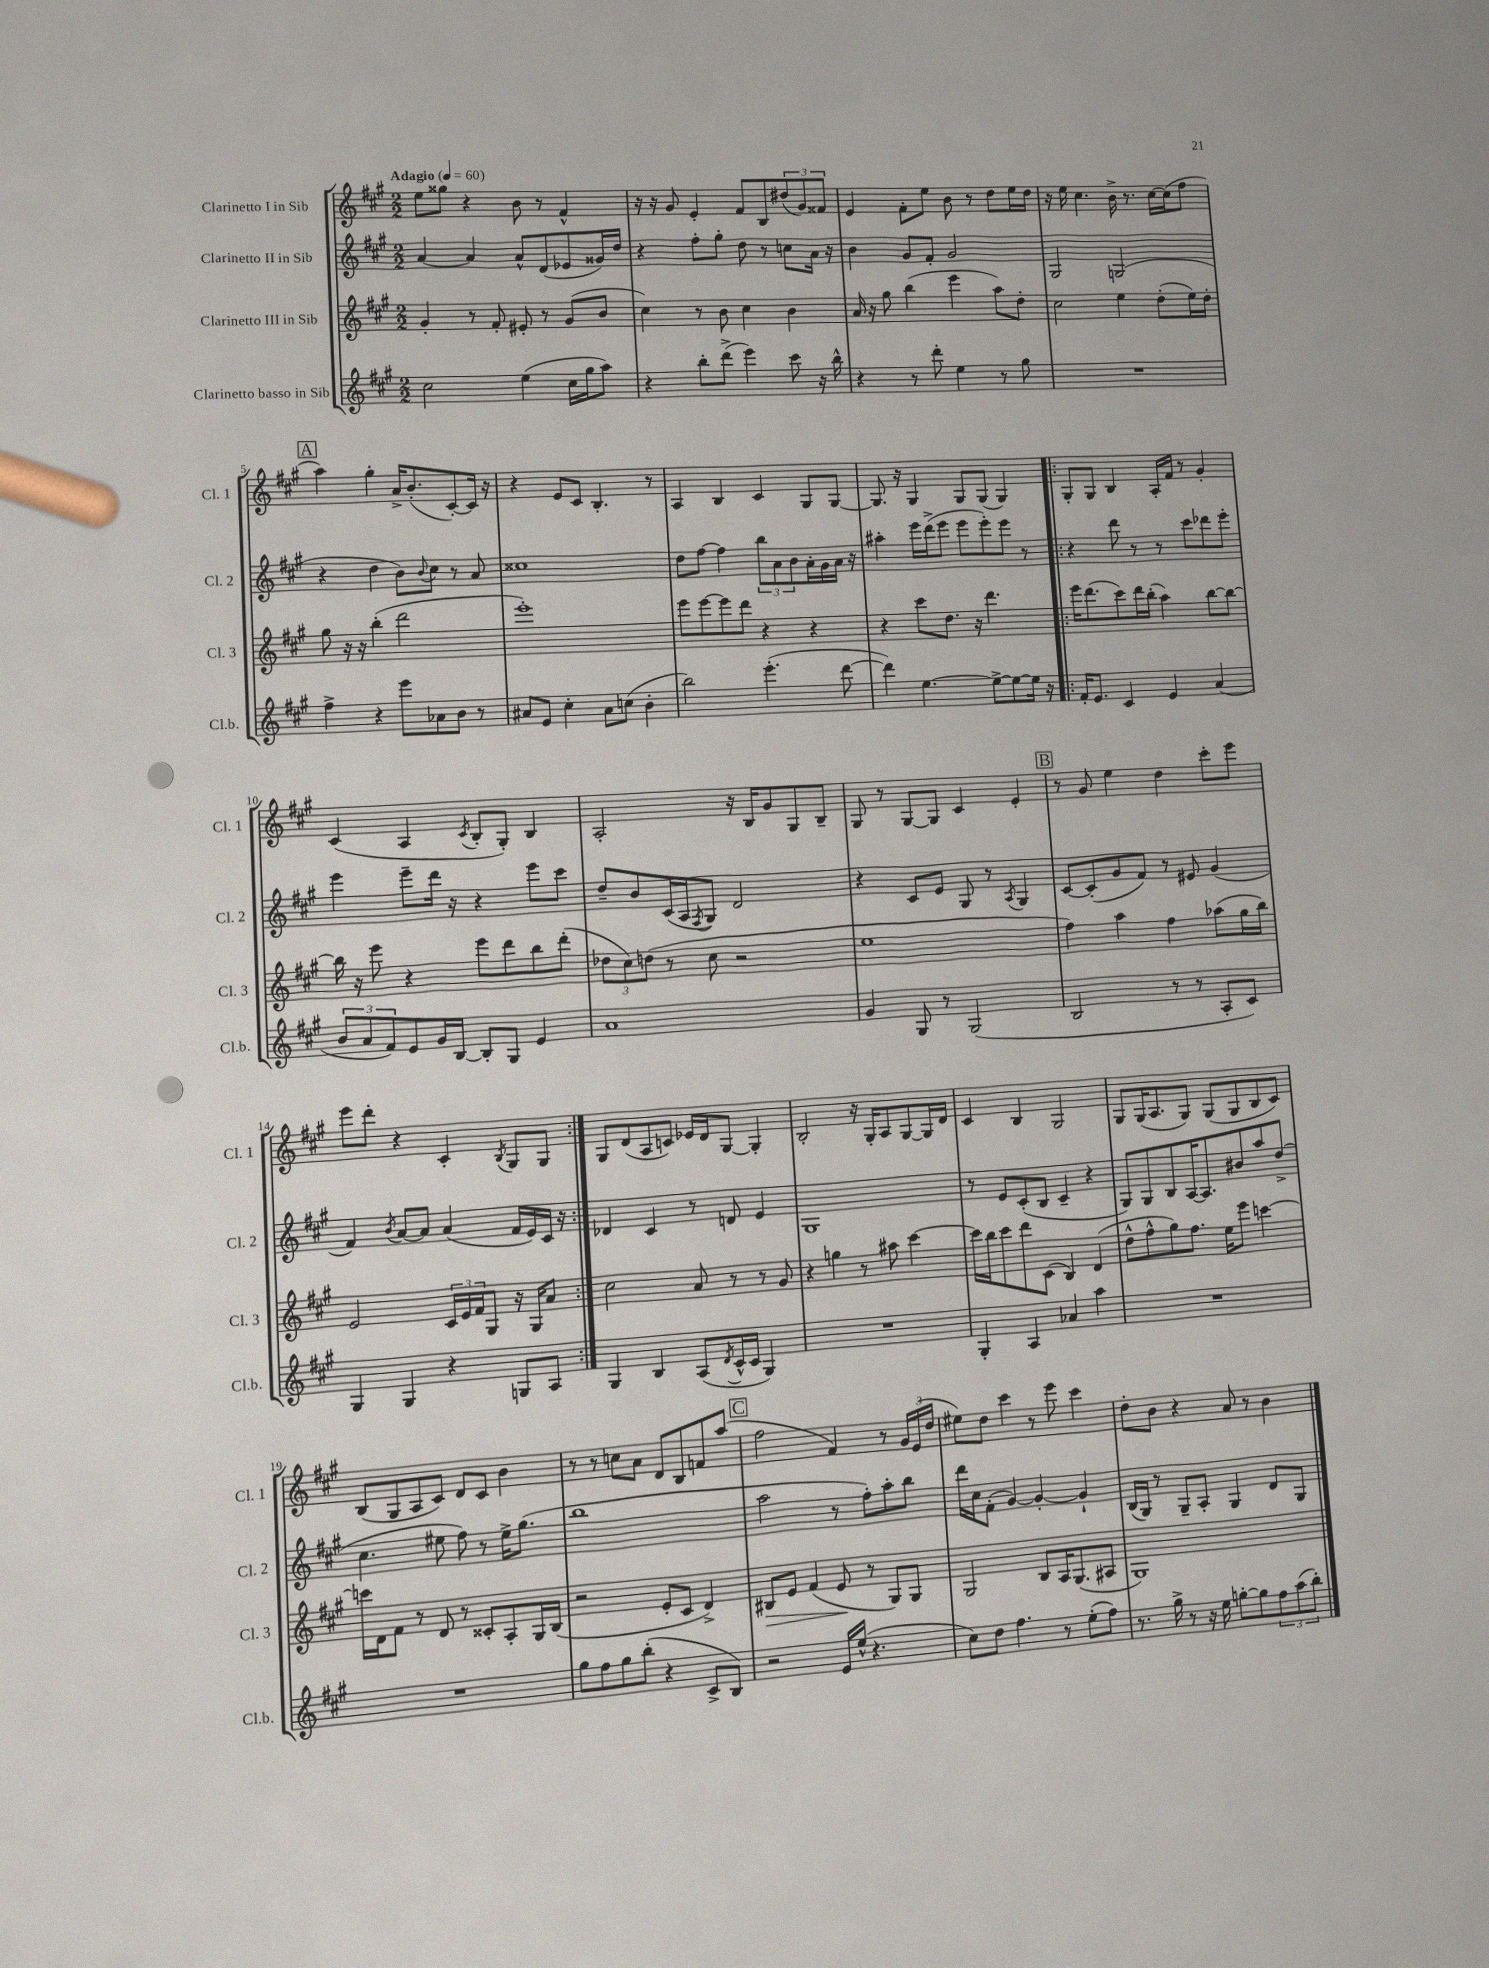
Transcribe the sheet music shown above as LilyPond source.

<<
\new StaffGroup <<
\new Staff = "s0" \with { instrumentName = "Clarinetto I in Sib" shortInstrumentName = "Cl. 1" } {
    \clef treble \key a \major \numericTimeSignature \time 2/2 \tempo "Adagio" 4 = 60
    e''8 gisis''8 r4 b'8 r8 fis'4-^ |
    r16 r16 gis'8 e'4-. fis'8 b8 \tuplet 3/2 { dis''8( gis'8) fisis'8 } |
    e'4 fis'8-. e''8 b'8 r8 d''8 e''16 d''16 |
    r16 e''16 cis''4. b'16-> r8. cis''16~ cis''16( fis''8 |
    \mark \markup { \box "A" } a''4) gis''4-. a'16-> b'8.-.( cis'8~-.) cis'16 r16 |
    r4 e'8 cis'8 b4.-. r8 |
    a4 b4 cis'4 gis8 gis8~ |
    gis8. r16 gis4 gis8 gis8( gis4) |
    \repeat volta 2 { gis8-. gis8 b4 a16-. fis'16 r8 gis'4-. |
    cis'4( a4 \acciaccatura { cis'8 } b8-. gis8-.) b4 |
    a2-. r16 b16 gis'8 gis8 b8-- |
    gis8 r8 gis8~ gis8 cis'4 e'4-. |
    \mark \markup { \box "B" } r8 gis'8 e''4 d''4 cis'''8-. e'''8 |
    e'''8 d'''8-. r4 cis'4-. \acciaccatura { b8 } gis8 gis8 | }
    gis8 d'8( a8 c'8) ees'16 d'16 gis8~ gis4-. |
    b2-. r16 gis16-. a8 gis8~ gis16 d'16 |
    cis'4 b4 gis2 |
    gis8 gis16( a8. gis8) gis8( gis8 b8 cis'8) |
    b8( gis8 a8 cis'8) d'8 cis'8 b'4 |
    r8 r8 c''8 a'8 d'8 b8 f'8 a''8( |
    \mark \markup { \box "C" } fis''2 fis'4) r8 \tuplet 3/2 { gis'16 e'16( d''16 } |
    eis''8) d''8 cis'''4 r8 e'''8 cis'''4 |
    d''8-. b'8 r4 a'8 r8 b'4 \bar "|." |
}
\new Staff = "s1" \with { instrumentName = "Clarinetto II in Sib" shortInstrumentName = "Cl. 2" } {
    \clef treble \key a \major \numericTimeSignature \time 2/2
    a'4~ a'4 a'8-^ d'8( ees'8 gisis'16) d''16 |
    r4 fis''8-. gis''8-. d''8 r8 c''8 a'16 r16 |
    b'4 gis'8 fis'8-. gis'2 |
    gis2 g2( |
    \mark \markup { \box "A" } r4 d''4 b'8) \appoggiatura { b'8 } cis''8 r8 a'8 |
    cisis''1 |
    d''8 fis''8~ fis''4 \tuplet 3/2 { b''8 a'8 b'8 } a'16-. gis'16 a'16 r16 |
    ais''4-. e'''16 d'''16->( e'''8 e'''8 e'''8-.) e'''8 r8 |
    \repeat volta 2 { r4 d'''8 r8 r8 cis'''8 des'''8 e'''8-. |
    e'''4 e'''8-- d'''16 r16 r4 e'''8 cis'''8 |
    d''8-- b'8 cis'16( a16 \acciaccatura { fis8 } gis8) d'2 |
    r4 cis'8 e'8 gis8 r8 \acciaccatura { a8 } gis4 |
    \mark \markup { \box "B" } cis'8~ cis'8-.( gis'8 fis'8) r8 eis'8 gis'4( |
    fis'4) \acciaccatura { b'8 } a'8~ a'8 a'4( fis'16 e'16) cis'16 r16 | }
    des'4 cis'4 r8 d'8 e'4 |
    gis1 |
    r8 e'8 cis'8-.( b8 cis'4-- r4 |
    gis8) gis8 b8 a16~ a8. bis'8 a''8 d''8->( |
    cis''4. eis''8 fis''8) r8 eis''16-> gis''8.( |
    b''1 |
    \mark \markup { \box "C" } a''2 r8 fis''8-.) a''8-. b''8 |
    d'''16 cis''16 fis'8-.( gis'4~) gis'4~-. gis'4-! |
    b16( gis16) r8 gis8-- a8-. gis4 d'8 gis8 \bar "|." |
}
\new Staff = "s2" \with { instrumentName = "Clarinetto III in Sib" shortInstrumentName = "Cl. 3" } {
    \clef treble \key a \major \numericTimeSignature \time 2/2
    gis'4-. r8 fis'8-. eis'8-. r8 gis'8( b'8 |
    cis''4) r8 b'8 cis''4 b'4 |
    a'16 r16 gis''8 b''4( e'''4 a''8) d''8-. |
    cis''2 e''4 d''8-.( e''16) d''16-. |
    \mark \markup { \box "A" } gis''8 r16 r16 b''4-.( d'''2 |
    e'''1-.) |
    e'''8 e'''8~ e'''8 d'''8 r4 r4 |
    r4 cis'''8 d''8. r16 d'''4. |
    \repeat volta 2 { e'''16 d'''8.( cis'''8) d'''16 b''16-.( a''4) b''8~ b''8~ |
    b''16 r16 e'''8 r4 e'''8 d'''8 b''8 d'''8-.( |
    \tuplet 3/2 { des''8 cis''8) d''8( } r8 cis''8 r2 |
    e''1 |
    \mark \markup { \box "B" } fis''4) a''4 fis''4 aes''8( gis''16 b''16) |
    e'2 \tuplet 3/2 { cis'16 e'16 fis'16 } gis8 r16 gis16 a'8 | }
    cis''2 a'8 r8 r8 gis'8 |
    r4 g''4 r8 ais''8 cis'''4~ |
    cis'''16 b''16 cis'''8 d'''8 cis'8( b4) d'4( |
    d''8-^ fis''8-^ gis''8) fis''8. e''16 e'''8 c'''4~ |
    c'''16 d'16 fis'8 r8 d'8 r8 cisis'8-. a8-. gis16 b16( |
    r2 e'8-. cis'8 d'4->) |
    \mark \markup { \box "C" } bis8\> e'8 fis'4( e'8\! r8 gis8) gis8 |
    gis2 b8 a16 gis8.( ais8 |
    gis1) \bar "|." |
}
\new Staff = "s3" \with { instrumentName = "Clarinetto basso in Sib" shortInstrumentName = "Cl.b." } {
    \clef treble \key a \major \numericTimeSignature \time 2/2
    cis''2 e''4( cis''16 gis''16 a''8) |
    r4 b''8-. d'''8->( e'''4) cis'''8 r16 b''16-^ |
    r4 r8 d'''8-. e''4 r8 gis''8 |
    R1 |
    \mark \markup { \box "A" } fis''4-> r4 e'''8 aes'8 b'8 r8 |
    ais'8 e'8 cis''4-. ais'8 c''8( b'4-. |
    b''2) e'''4.-.( d'''8~ |
    d'''4) e''4.~ e''8~-> e''8~ e''16 r16 |
    \repeat volta 2 { fis'16-. e'8. cis'4 e'4 a'4( |
    \tuplet 3/2 { b'8 a'8 fis'8) } e'8 gis'16 b16~ b8-. gis8 e'4 |
    a'1 |
    gis'4 gis8 r8 gis2( |
    \mark \markup { \box "B" } b2 r8 r8 a8-. cis'8) |
    gis4 gis4 r4 g8 a8 | }
    gis4 b4 a8( \acciaccatura { d'8 } cis'16-^ cis'16 gis4) |
    R1 |
    gis4-. a4 aes'4 a''4 |
    R1 |
    R1 |
    gis''8 fis''8 gis''8 b''8-.( r4 cis'8-> b8) |
    \mark \markup { \box "C" } r2 e'16 e''16-^( r4. |
    cis''8) d''8 fis''4. r8 e''8-.( fis''8) |
    r8. gis''16-> r8 r16 e''16 g''8~-. g''8 \tuplet 3/2 { fis''8 a''8( b''8-.) } \bar "|." |
}
>>
>>
